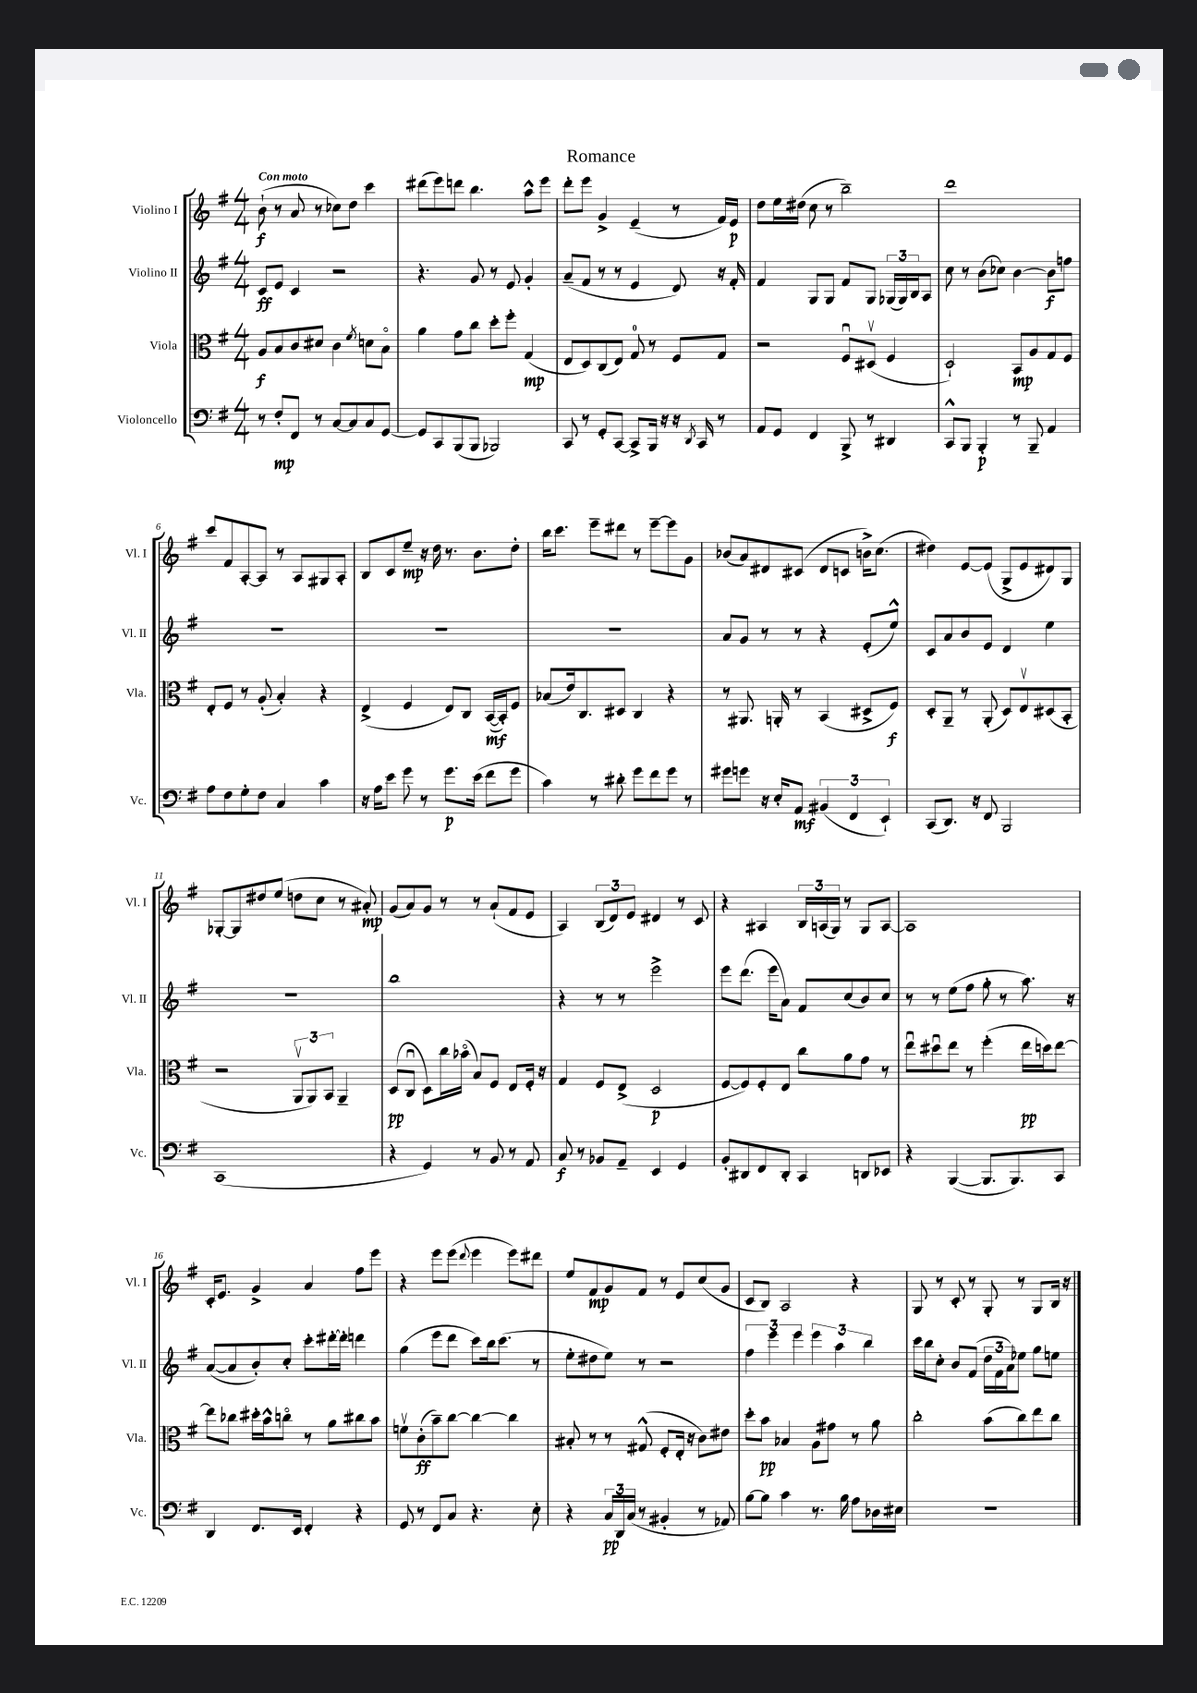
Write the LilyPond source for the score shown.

\header { title = "Romance" }
<<
\new StaffGroup <<
\new Staff = "s0" \with { instrumentName = "Violino I" shortInstrumentName = "Vl. I" } {
    \clef treble \key g \major \numericTimeSignature \time 4/4 \tempo "Con moto"
    b'8-!\f( r8 a'8 r8 ces''8) d''8 c'''4 |
    dis'''8( e'''8) d'''8 b''4. a''8-^ e'''8 |
    d'''8-. e'''8 g'4-> e'4--( r8 fis'16) e'16\p |
    d''8 e''16 dis''16( c''8 r8 b''2--) |
    d'''1 |
    c'''8 fis'8 a8~-. a8 r8 a8 gis8 a8-. |
    b8 c'8 e''8--\mp r16 d''16 r8. b'8. d''8-. |
    b''16 c'''8. e'''8-- dis'''8 r8 e'''8~-- e'''8 g'8 |
    bes'8( a'8) dis'8 cis'8( dis'8 c'8 b'16->) c''8.( |
    dis''4) e'8~ e'8( g8-> e'8 dis'8) g8 |
    ges8~-. ges8 dis''8 e''8( d''8 c''8 r8 ais'8-.\mp) |
    g'8( a'8) g'8 r8 r8 a'8-!( fis'8 e'8 |
    a4) \tuplet 3/2 { b8( d'8) e'8 } dis'4 r8 c'8 |
    r4 ais4 \tuplet 3/2 { b16 a16( g16) } r8 g8 a8~ |
    a1 |
    c'16-. e'8. g'4-> a'4 fis''8 e'''8 |
    r4 e'''8 e'''8( \appoggiatura { d'''8 } e'''4 e'''8) dis'''8 |
    e''8 fis'8\mp g'8 fis'8 r8 e'8 c''8( g'8 |
    c'8 b8) a2 r4 |
    g8 r8 c'8-. r8 g8-. r8 g8 b16 r16 \bar "|." |
}
\new Staff = "s1" \with { instrumentName = "Violino II" shortInstrumentName = "Vl. II" } {
    \clef treble \key g \major \numericTimeSignature \time 4/4
    c'8\ff e'8 c'4 r2 |
    r4. g'8 r8 e'8 g'4-. |
    a'8--( fis'8 r8 r8 e'4 d'8) r16 fis'16-. |
    fis'4 g8 g8 fis'8 g8 \tuplet 3/2 { ges16( ges16) b16 } a8 |
    c''8 r8 b'8( ces''8) b'4~ b'8\f f''8 |
    R1 |
    R1 |
    R1 |
    a'8 g'8 r8 r8 r4 e'8-.( e''8-^) |
    c'8 a'8 b'8 e'8 d'4 e''4 |
    R1 |
    b''1 |
    r4 r8 r8 e'''2-> |
    e'''8 d'''8.( e'''16 a'8) fis'8 c''8( b'8) c''8 |
    r8 r8 e''8( fis''8 g''8-. r8 a''8.) r16 |
    a'8~( a'8 b'8-.) c''8-. c'''8-. dis'''16~-. dis'''16-. d'''4 |
    g''4( e'''8 d'''8 c'''8) b''16 c'''8.( r8 |
    e''8-. dis''8 e''8) r8 r2 |
    \tuplet 3/2 { fis''4 e'''4 e'''4 } \tuplet 3/2 { e'''4 a''4 b''4 } |
    c'''16 b''16 c''8-. b'8 fis'8( \tuplet 3/2 { d''16 fis'16 a'16) } ees''8 g''8 e''8 \bar "|." |
}
\new Staff = "s2" \with { instrumentName = "Viola" shortInstrumentName = "Vla." } {
    \clef alto \key g \major \numericTimeSignature \time 4/4
    a8\f b8 c'8 dis'8 c'4 \acciaccatura { fis'8 } d'8 b8\flageolet |
    a'4 g'8 c''8 d''8-. fis''8-. g4\mp( |
    e8 d8) c8( e8) g8-0 r8 fis8 g8 |
    r2 fis8\downbow dis8\upbow( fis4 |
    d2-!) b,8\mp a8 g8 fis8 |
    e8-. fis8 r8 a8-.( b4-.) r4 |
    e4->( fis4 e8) c8 b,16~\mf( b,16-.) fis8 |
    bes8( e'16) c8. dis8 c4 r4 |
    r8 ais,8. a,16-. r8 b,4( dis8-> fis8\f) |
    d8-. a,8-- r8 a,8-.( d8) e8\upbow dis8( b,8-. |
    r2 \tuplet 3/2 { a,8\upbow a,8) b,8 } a,4-- |
    d8\pp( c8\downbow d8) c''16 bes'16\flageolet( b8) fis8 e8 fis16-. r16 |
    g4 fis8 e8->( d2\p |
    fis8~ fis8) fis8-. e8 c''8 a'8 g'8 r8 |
    e''8\downbow dis''8\downbow e''8 r8 fis''4-.( e''16\pp d''16) e''8~ |
    e''8 ces''8 dis''16-. b'16-^ c''8\flageolet r8 a'8 cis''8 b'8 |
    f'8\upbow c'8-.\ff( b'8--) c''8~ c''4~ c''4 |
    bis8-. r8 r8 gis8-^( fis8-. e16-. r16 c'8) eis'8 |
    d''8-. b'8\pp bes4 a8 gis'8 r8 a'8 |
    c''2-. b'8( c''8) e''8 c''8 \bar "|." |
}
\new Staff = "s3" \with { instrumentName = "Violoncello" shortInstrumentName = "Vc." } {
    \clef bass \key g \major \numericTimeSignature \time 4/4
    r8 fis8-.\mp fis,8 r8 c8~ c8 c8 g,8~ |
    g,8 c,8 b,,8( b,,8 bes,,2) |
    c,8 r8 g,8-. c,8~ c,8-> b,,16 r16 r16 \acciaccatura { d,8 } c,16 r8 |
    a,8 g,8 fis,4 b,,8-> r8 dis,4 |
    c,8-^ b,,8 b,,4-.\p r8 b,,8-- a,4 |
    a8 fis8 g8-. fis8 c4 c'4 |
    r16 a16 e'8 g'8 r8 g'8.\p e'16( fis'8 g'8 |
    c'4) r8 dis'8-. g'8 fis'8 g'8 r8 |
    gis'8 g'8 r16 e16-. a,8\mf \tuplet 3/2 { bis,4( fis,4 e,4-!) } |
    c,8( d,8.) r16 fis,8 b,,2 |
    c,1( |
    r4 g,4) r8 b,8 r8 a,8 |
    c8\f r8 bes,8 a,8-- e,4 g,4 |
    b,8-. dis,8 fis,8 dis,8-. c,4 d,8 ees,8 |
    r4 b,,4~( b,,8. b,,8.) c,8 |
    d,4 fis,8. e,16 fis,4-. r4 |
    g,8 r8 fis,8 c8 r4. e8-. |
    r4 \tuplet 3/2 { c16\pp d,16 c16( } r8 bis,4-. r8 aes,8) |
    b8~ b8 c'4 r8. b16 a8 des16 eis16 |
    R1 \bar "|." |
}
>>
>>
